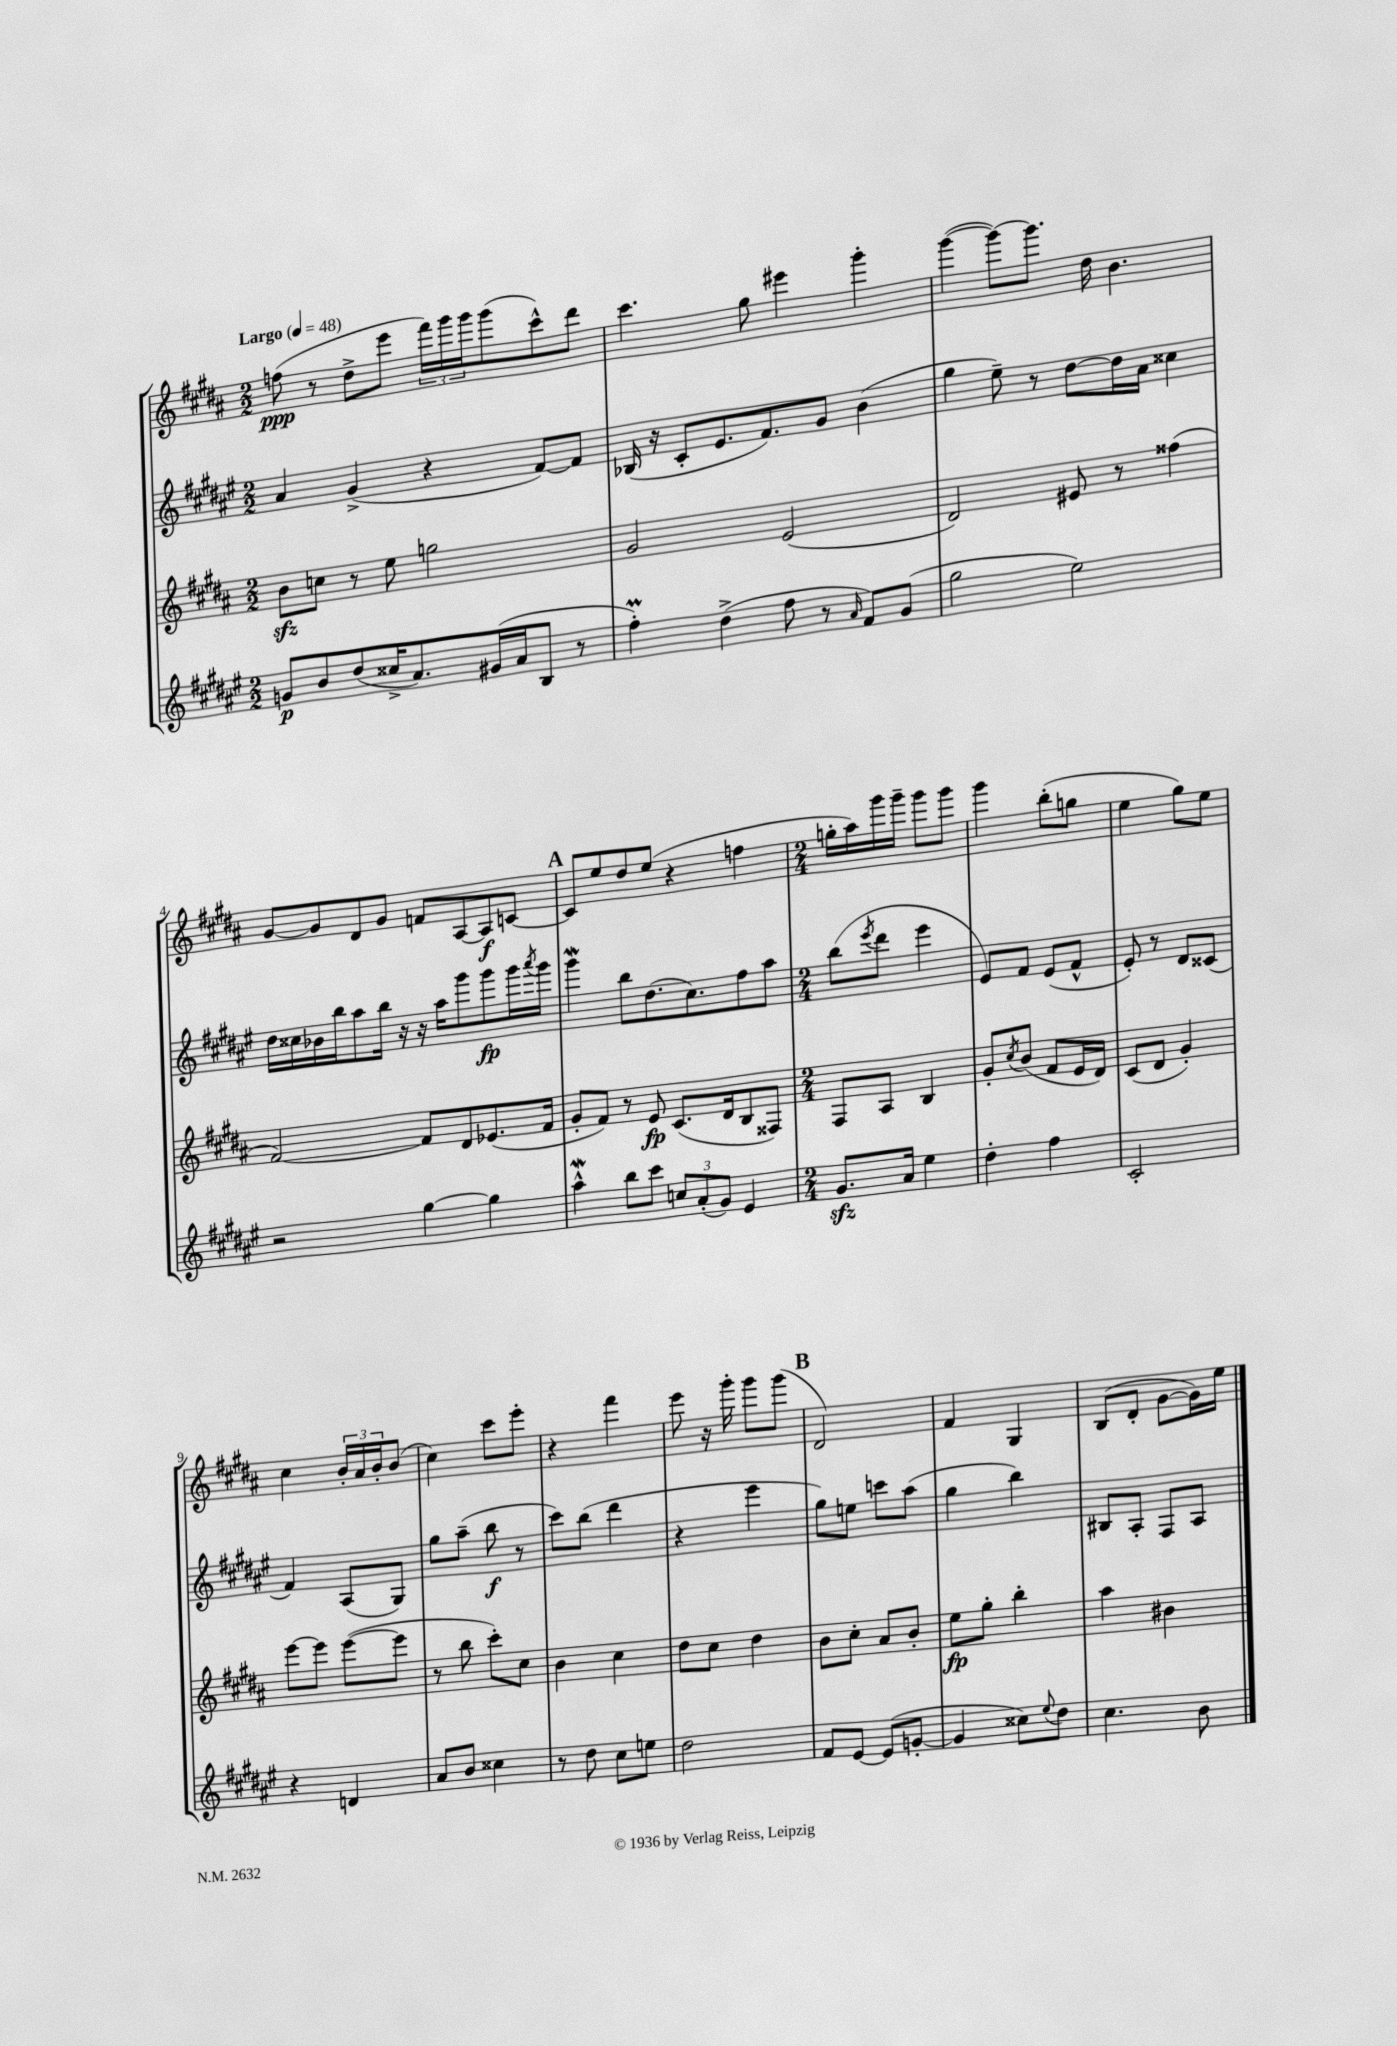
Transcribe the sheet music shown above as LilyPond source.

<<
\new StaffGroup <<
\new Staff = "s0" {
    \clef treble \key b \major \numericTimeSignature \time 2/2 \tempo "Largo" 4 = 48
    f''8\ppp( r8 dis''8-> e'''8 \tuplet 3/2 { fis'''16) gis'''16 gis'''16 } gis'''8( cis'''8-^) dis'''8 |
    cis'''4. gis''8 eis'''4 gis'''4-. |
    gis'''4~( gis'''8~) gis'''8. dis''16 b'4. |
    gis'8~ gis'8 dis'8 gis'8 f'8 ais8~ ais8\f c'8~ |
    \mark \markup { \bold "A" } c'8 e''8 dis''8 e''8( r4 f''4 |
    \numericTimeSignature \time 2/4 g''16-. ais''16) gis'''16 gis'''16-- gis'''8 gis'''8 |
    gis'''4 b''8-.( g''8 |
    e''4 gis''8) e''8 |
    cis''4 \tuplet 3/2 { b'16-. ais'16 b'16-. } b'8( |
    cis''4) cis'''8 e'''8-. |
    r4 fis'''4 |
    e'''8 r16 gis'''16-. gis'''8 gis'''8( |
    \mark \markup { \bold "B" } dis'2) |
    fis'4 gis4 |
    b8( dis'8-. gis'8~ gis'16) e''16 \bar "|." |
}
\new Staff = "s1" {
    \clef treble \key fis \major \numericTimeSignature \time 2/2
    ais'4 gis'4->( r4 fis'8~) fis'8 |
    bes16( r16 cis'8-. eis'8. fis'8.) gis'8 b'4( |
    gis''4 eis''8--) r8 dis''8~ dis''16 ais'16 cisis''4 |
    dis''16 cisis''16 bes'16 b''16 ais''8 b''16 r16 r16 ais''16 gis'''8 gis'''8\fp gis'''16 \acciaccatura { ais'''8 } gis'''16 |
    \mark \markup { \bold "A" } gis'''4\mordent b''8 dis''8.( cis''8.) fis''8 ais''8 |
    \numericTimeSignature \time 2/4 b''8( \acciaccatura { eis'''8 } dis'''8 eis'''4 |
    eis'8) fis'8 eis'8( fis'8-^ |
    eis'8-.) r8 dis'8 cisis'8( |
    fis'4) ais8( gis8) |
    gis''8 ais''8--( b''8\f r8 |
    cis'''8) b''8( dis'''4 |
    r4 eis'''4 |
    \mark \markup { \bold "B" } gis''8) e''8 c'''8 ais''8( |
    gis''4 b''4) |
    bis8 ais8-. fis8 ais8 \bar "|." |
}
\new Staff = "s2" {
    \clef treble \key b \major \numericTimeSignature \time 2/2
    b'8\sfz c''8 r8 e''8 g''2 |
    gis'2 e'2( |
    dis'2) eis'8 r8 fisis''4( |
    fis'2~) fis'8 dis'8 ees'8.( fis'16 |
    \mark \markup { \bold "A" } gis'8-. fis'8) r8 e'8\fp cis'8.( dis'16 b8 fisis8) |
    \numericTimeSignature \time 2/4 fis8 ais8 b4 |
    gis'8-. \acciaccatura { cis''8 } b'8( fis'8 e'16 dis'16) |
    cis'8( dis'8 gis'4-.) |
    e'''8~ e'''8 e'''8~( e'''8 |
    r8 b''8 cis'''8-.) cis''8 |
    b'4 cis''4 |
    dis''8 cis''8 dis''4 |
    \mark \markup { \bold "B" } b'8 cis''8-. ais'8 b'8-. |
    e''8\fp gis''8-. b''4-. |
    ais''4 bis'4 \bar "|." |
}
\new Staff = "s3" {
    \clef treble \key fis \major \numericTimeSignature \time 2/2
    g'8\p b'8 dis''8( cisis''16-> ais'8.) gis'16( ais'16 b8 r8 |
    fis''4-.\prall) dis''4->( fis''8 r8 \grace { ais'16 } fis'8) gis'8( |
    gis''2 eis''2) |
    r2 gis''4~ gis''4 |
    \mark \markup { \bold "A" } ais''4-^\mordent b''8 cis'''8 \tuplet 3/2 { c''8 ais'8-.( gis'8) } eis'4 |
    \numericTimeSignature \time 2/4 gis'8.\sfz ais'16 eis''4 |
    dis''4-. fis''4 |
    cis'2-. |
    r4 d'4 |
    ais'8 b'8 cisis''4 |
    r8 dis''8 cis''8 e''8 |
    dis''2 |
    \mark \markup { \bold "B" } fis'8 eis'8~ eis'8( g'8~-. |
    g'4 cisis''8) \appoggiatura { eis''8 } dis''8 |
    cis''4. b'8 \bar "|." |
}
>>
>>
